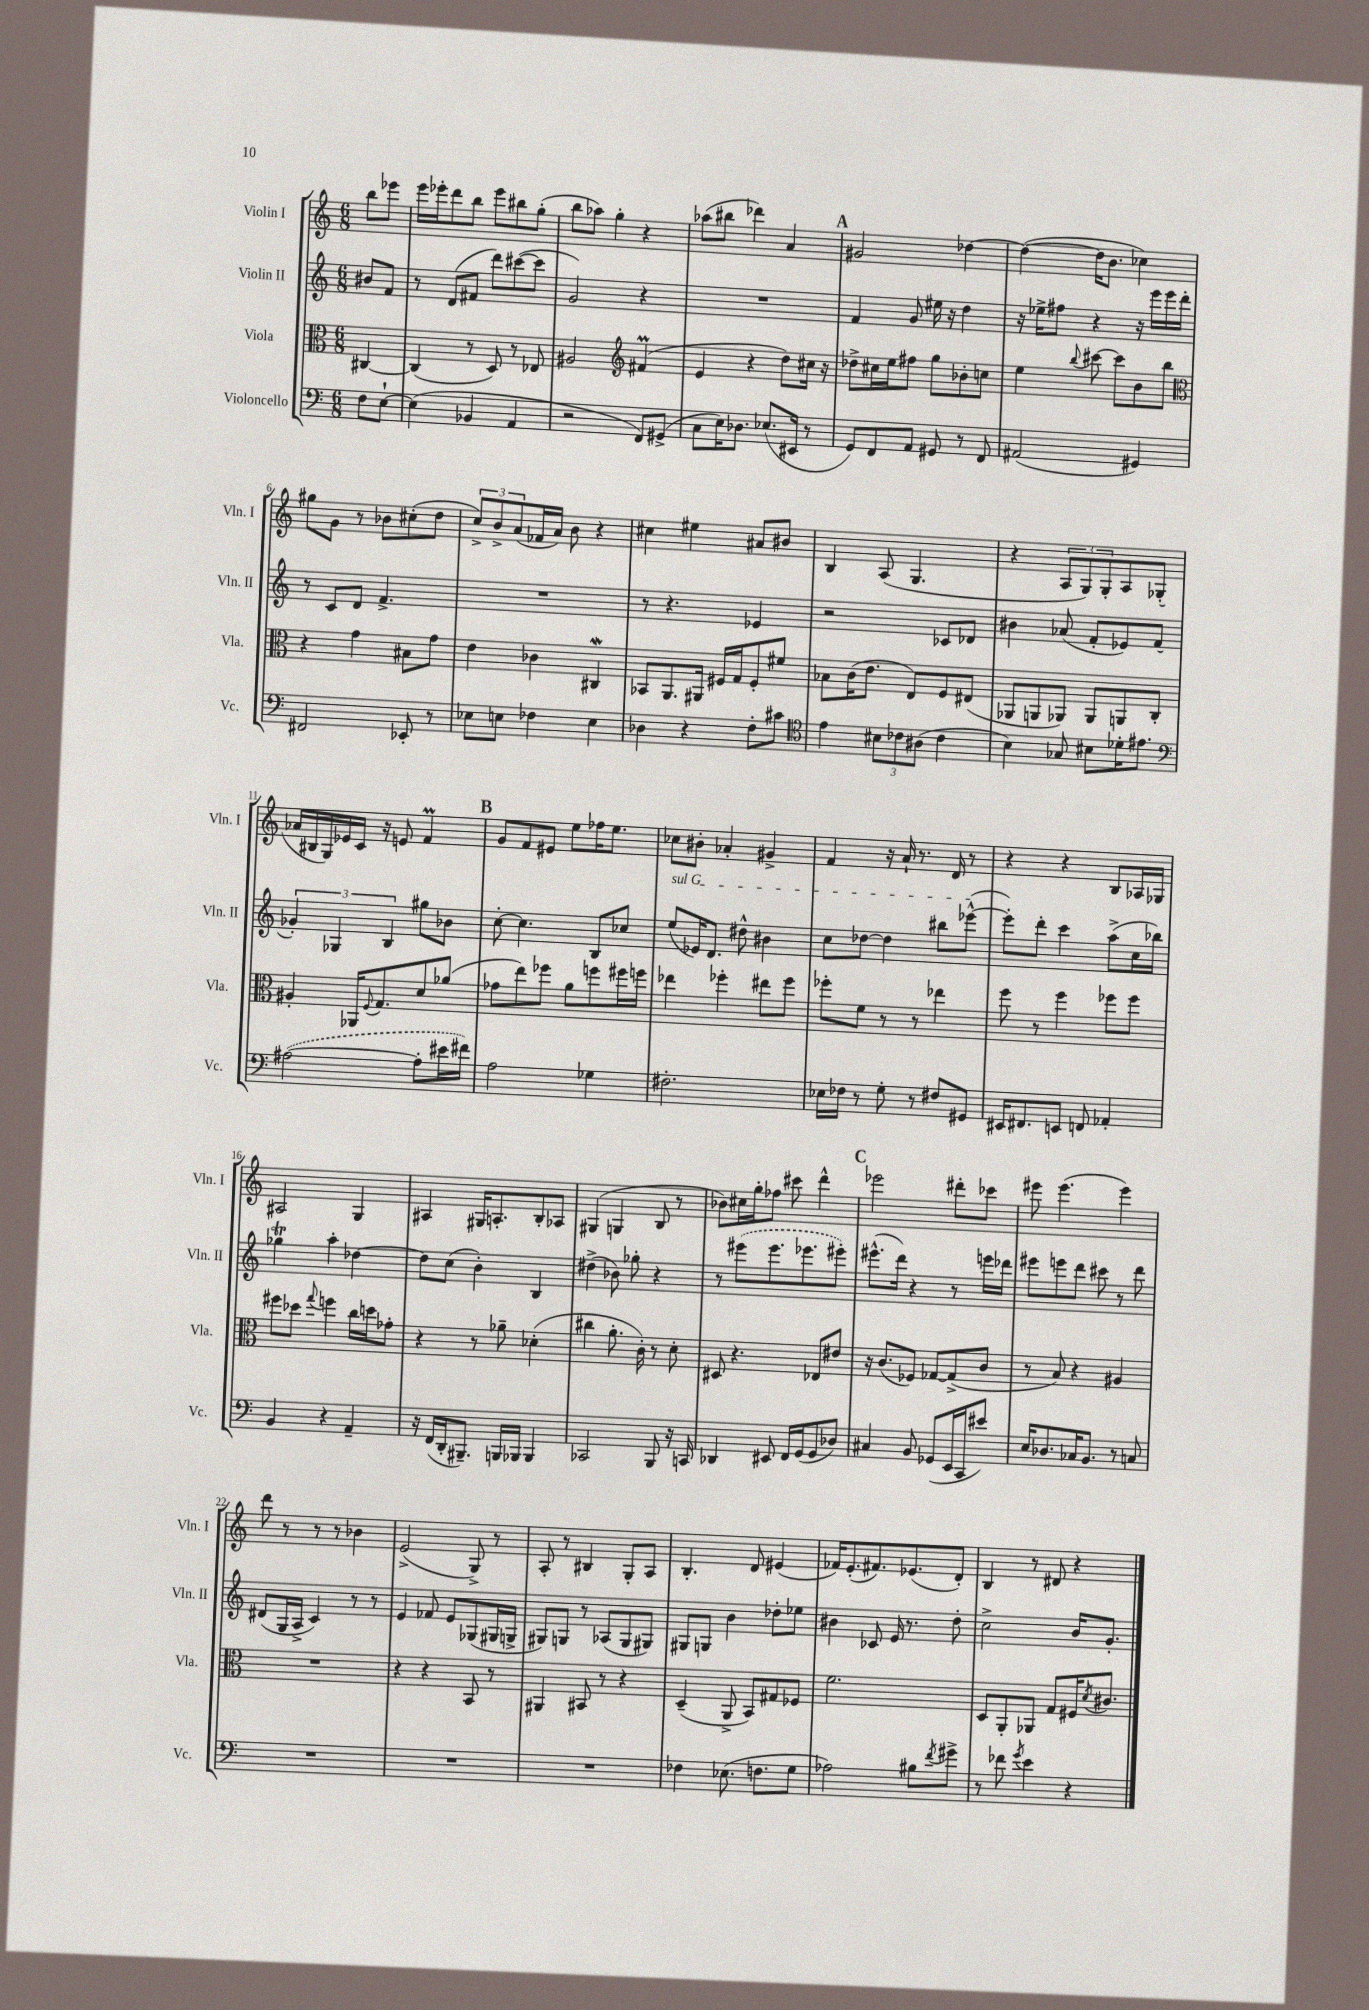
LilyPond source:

<<
\new StaffGroup <<
\new Staff = "s0" \with { instrumentName = "Violin I" shortInstrumentName = "Vln. I" } {
    \clef treble \key c \major \numericTimeSignature \time 6/8 \partial 4
    b''8 ees'''8 |
    e'''16 ees'''16-. d'''8 b''8 ees'''8 bis''8 g''8-.( |
    b''8 aes''8) g''4-. r4 |
    aes''8( bis''8 des'''4) a'4 |
    \mark \markup { \bold "A" } gis'2 des''4~ |
    des''4~( des''16 b'8. ces''4) |
    gis''8 g'8 r8 bes'8 cis''8-.( d''8 |
    \tuplet 3/2 { c''8->) b'8-> a'8( } fes'16 a'16) b'8 r4 |
    cis''4 eis''4 ais'8 bis'8 |
    b4 a8( g4. |
    r4 \tuplet 3/2 { a8 g8) g8-. } a8 ges8-.( |
    aes'16 bis16 g16) ees'16 c'16 r16 e'8 f'4\prall |
    \mark \markup { \bold "B" } g'8 f'8 eis'8 e''8 fes''16 e''8. |
    ces''8 bis'8-. aes'4-. gis'4-> |
    f'4 r16 a'16-! r8. d'16 r8 |
    r4 r4 b8 aes16 ges16 |
    ais2 g4 |
    ais4 gis16 a8.-. b8-. aes8 |
    gis4( g4 b8 r8 |
    bes'8) cis''16 g''16-. fes''8 cis'''8 d'''4-^ |
    \mark \markup { \bold "C" } ees'''2 dis'''8-. ces'''8 |
    eis'''8 eis'''4.( eis'''4) |
    d'''8 r8 r8 r8 bes'4 |
    e'2->( g8->) r8 |
    a8-. r8 bis4 g8-. a8 |
    b4.-. d'8 eis'4( |
    fes'16) e'8.-.( fis'8.) ees'8.( d'8-.) |
    b4 r8 dis'8 r4 \bar "|." |
}
\new Staff = "s1" \with { instrumentName = "Violin II" shortInstrumentName = "Vln. II" } {
    \clef treble \key c \major \numericTimeSignature \time 6/8 \partial 4
    bis'8 f'8 |
    r8 d'8( fis'8 d'''8) cis'''8~( cis'''8 |
    g'2) r4 |
    R2. |
    \mark \markup { \bold "A" } f'4 g'8 eis''16 r16 d''4 |
    r16 ees''16-> fis''8 r4 r16 e'''16 e'''16 d'''16-. |
    r8 c'8 d'8 f'4.-> |
    R2. |
    r8 r4. ees'4 |
    r2 ces'8 des'8 |
    bis'4 aes'8( f'8-. ees'8) f'8( |
    \tuplet 3/2 { ges'4-.) ges4 b4 } gis''8 bes'8 |
    \mark \markup { \bold "B" } c''8~-. c''4. b8 ces''8 |
    \once \override TextSpanner.bound-details.left.text = \markup { \italic "sul G" } e''8\startTextSpan( ees'16) d'8. dis''8-^ bis'4 |
    c''8 des''8~ des''4 bis''8 ees'''8~-^\stopTextSpan( |
    ees'''8-.) d'''8-. c'''4 a''8->( c''16 bes''16) |
    ges''4\trill a''4-. des''4~ |
    des''8 c''8( b'4-.) b4 |
    dis''4->( bes'8) ges''8-. r4 |
    r8 \once \slurDashed eis'''8( eis'''8. ees'''8. eis'''8-.) |
    \mark \markup { \bold "C" } eis'''8.-^( d'''16) r4 r8 e'''16 des'''16 |
    eis'''8 e'''8 d'''8 cis'''8 r8 d'''8 |
    dis'8( g16 a16-> c'4) r8 r8 |
    e'4 fes'8 e'8 ges8( gis16 g16-> |
    gis8) g8 r8 aes8( g8 gis8) |
    gis8 g8 b'4 des''8-. ees''8 |
    bis'4 ces'8 e'16 r8. d''8-. |
    c''2-> b'16 g'8.-. \bar "|." |
}
\new Staff = "s2" \with { instrumentName = "Viola" shortInstrumentName = "Vla." } {
    \clef alto \key c \major \numericTimeSignature \time 6/8 \partial 4
    cis4~ |
    cis4( r8 d8) r8 ees8 |
    ais2 \clef treble fis'4\prall( |
    e'4 r4 d''8) cis''16 r16 |
    \mark \markup { \bold "A" } des''8-> cis''16 e''16 fis''8 g''8 bes'8-. c''8 |
    e''4 \appoggiatura { b''8 } cis'''8~ cis'''8 b'8 b''8 |
    \clef alto r4 g'4 bis8 g'8 |
    e'4 ces'4 cis4\mordent |
    bes,8 a,8. ais,16 fis16 g16 fis8-. fis'8 |
    bes8 c'16( e'8. e8) f8 eis8( |
    aes,8 a,8 aes,8) aes,8 a,8 c8-. |
    ais4-. aes,16 \appoggiatura { f8 } g8. d'8 aes'8( |
    \mark \markup { \bold "B" } ges'8 e''8) fes''8 a'8 f''8 fis''16 f''16 |
    ees''4 fes''4-. eis''8 fes''8 |
    fes''8-. f'8 r8 r8 ees''4 |
    f''8 r8 f''4 fes''8 fes''8 |
    fis''8 des''8 \appoggiatura { g''8 } f''4 c''16 d''16 ges'8-. |
    r4 r8 aes'8-- des'4-.( |
    cis''4 a'8.-. c'16-.) r8 d'8-. |
    dis8 r4. ees8 eis'8 |
    \mark \markup { \bold "C" } r16 c'8.( fes8) ges8~ ges8->( c'8 |
    r8 b8) r4 ais4 |
    R2. |
    r4 r4 b,8 r8 |
    ais,4 bis,8 r8 r4 |
    d4--( a,8-> b,8) gis8 fes8 |
    f'2. |
    d8 a,8-. aes,8 g8 fis16 \acciaccatura { d'8 } cis'8. \bar "|." |
}
\new Staff = "s3" \with { instrumentName = "Violoncello" shortInstrumentName = "Vc." } {
    \clef bass \key c \major \numericTimeSignature \time 6/8 \partial 4
    f8 e8~-! |
    e4( bes,4 a,4 |
    r2 f,8) gis,8->( |
    c8 e16) des8. ees8.( eis,16 r8 |
    \mark \markup { \bold "A" } g,8) f,8 a,8 gis,8 r8 f,8 |
    ais,2( gis,4) |
    fis,2 ees,8-. r8 |
    ees8 e8 fes4 e4 |
    des4 r4 f8-. cis'8 |
    \clef tenor e'4 \tuplet 3/2 { bis8 ces'8 ais8( } ces'4 |
    b4) ges8 bis8 des'16-. eis'8. |
    \clef bass \once \slurDashed ais2~( ais8-. eis'16 fis'16) |
    \mark \markup { \bold "B" } a2 ges4 |
    fis2.-. |
    ees16 fes16 r8 g8-. r8 fis8 gis,8 |
    eis,16 fis,8. e,8 f,8 aes,4-. |
    b,4 r4 a,4-- |
    r16 f,16( d,16-. bis,,8.--) b,,16 bes,,16 bes,,4 |
    ces,2 b,,8 r16 c,16 |
    des,4 eis,8 f,16 g,16( g,8 des8) |
    \mark \markup { \bold "C" } cis4 b,8 ges,8( e,16 c,16 eis'8) |
    e16 des8. ces16 b,8. r8 c8 |
    R2. |
    R2. |
    R2. |
    fes4 ees8.( f8. g8 |
    aes2) bis8 \acciaccatura { f'8 } gis'8-> |
    r8 fes'8 \acciaccatura { g'8 } e'4 r4 \bar "|." |
}
>>
>>
